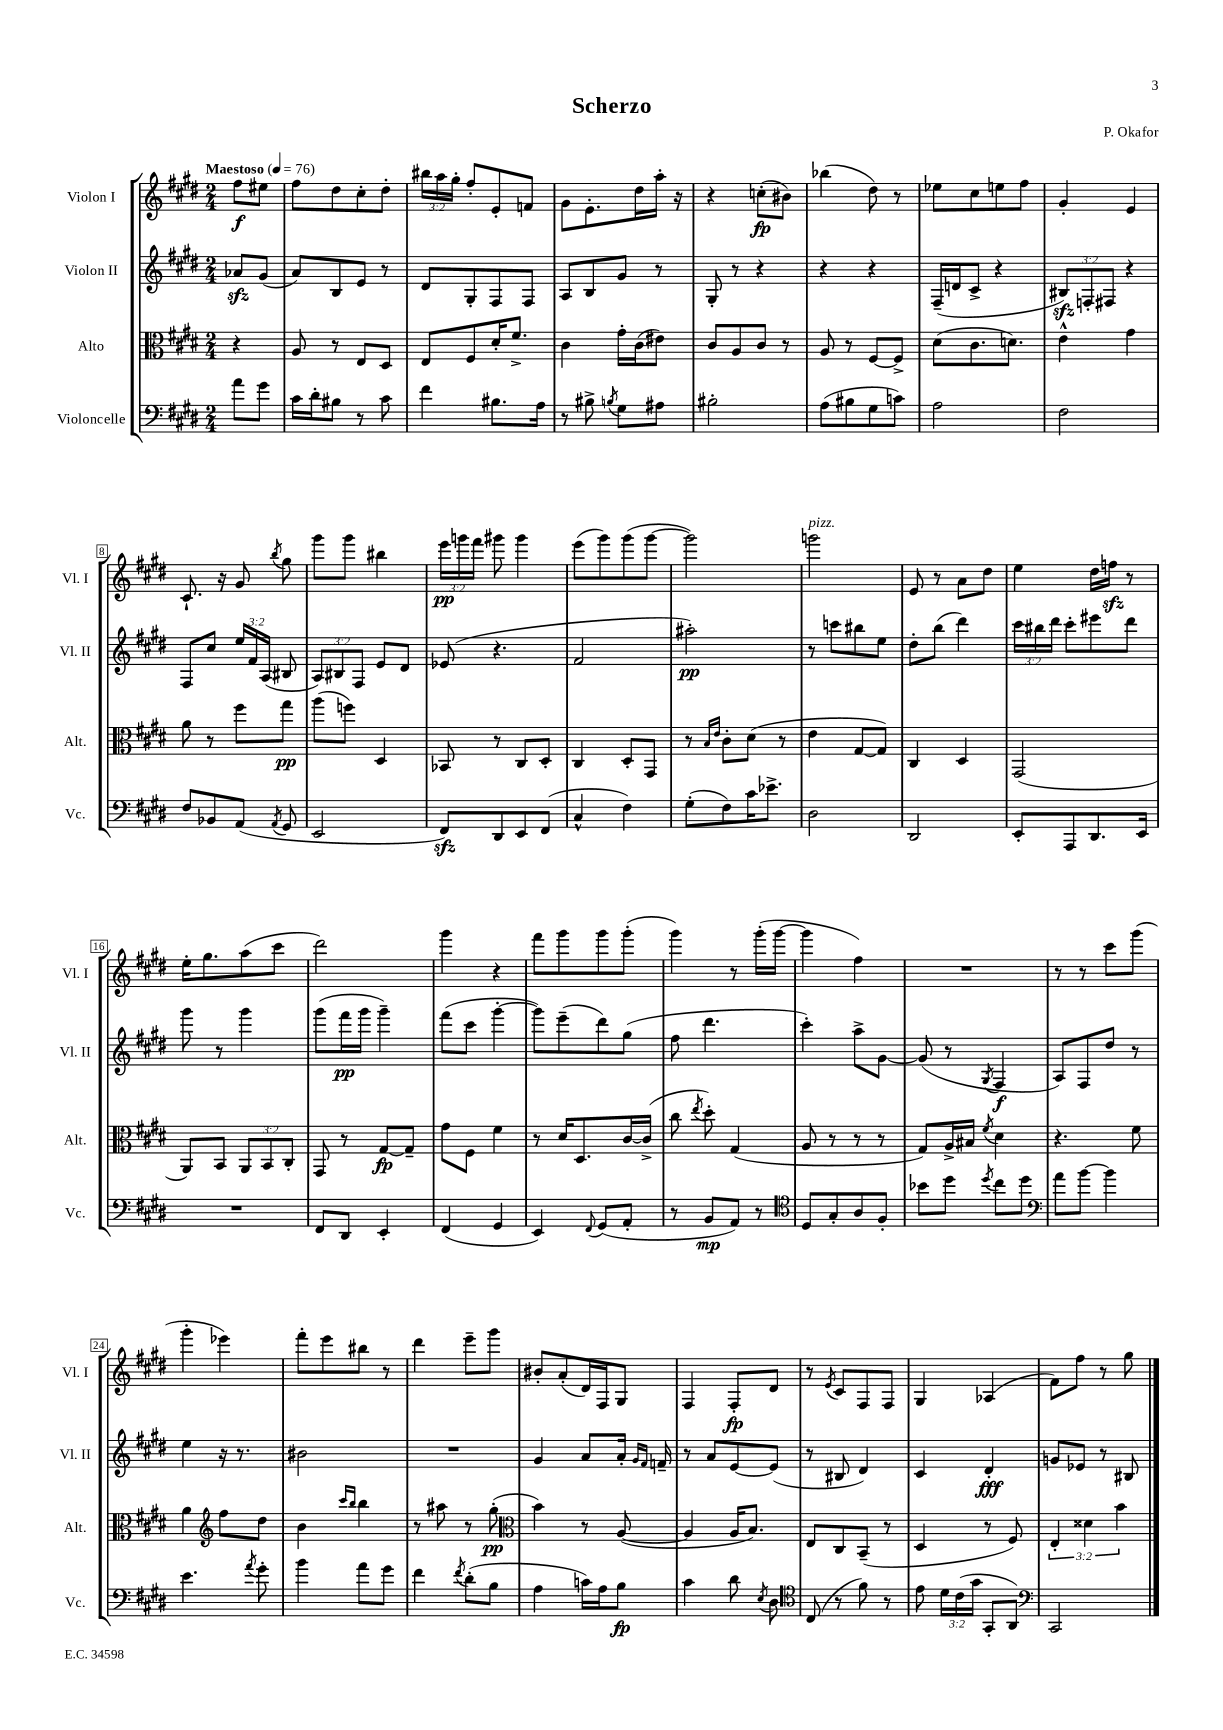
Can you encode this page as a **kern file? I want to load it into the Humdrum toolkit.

**kern	**dynam	**kern	**dynam	**kern	**dynam	**kern	**dynam
*part4	*part4	*part3	*part3	*part2	*part2	*part1	*part1
*staff4	*staff4	*staff3	*staff3	*staff2	*staff2	*staff1	*staff1
*I"Violoncelle	*	*I"Alto	*	*I"Violon II	*	*I"Violon I	*
*I'Vc.	*	*I'Alt.	*	*I'Vl. II	*	*I'Vl. I	*
*clefF4	*	*clefC3	*	*clefG2	*	*clefG2	*
*k[f#c#g#d#]	*	*k[f#c#g#d#]	*	*k[f#c#g#d#]	*	*k[f#c#g#d#]	*
*M2/4	*	*M2/4	*	*M2/4	*	*M2/4	*
*MM76	*	*MM76	*	*MM76	*	*MM76	*
=	=	=	=	=	=	=	=
!	!	!	!	!	!	!LO:TX:a:B:t=Maestoso	!
8a\L	.	4r	.	8a-Xzz/L	.	8ff#\L	f
8g#\J	.	.	.	(8g#/J	.	8ee#X\J	.
=1	=1	=1	=1	=1	=1	=1	=1
16c#\LL	.	8A/	.	8a/L)	.	8ff#\L	.
16d#'\J	.	.	.	.	.	.	.
8B#X\J	.	8r	.	8B/	.	8dd#\	.
8r	.	8E/L	.	8e/J	.	8cc#'\	.
8c#\	.	8D#/J	.	8r	.	8dd#'\J	.
=2	=2	=2	=2	=2	=2	=2	=2
4f#\	.	8E/L	.	8d#/L	.	24bb#X\LL	.
.	.	.	.	.	.	24aa\	.
.	.	.	.	.	.	24gg#'\JJ	.
.	.	8F#/	.	8G#'/	.	8ff#'/L	.
8.B#X\L	.	16d#'/K	.	8F#/	.	8e'/	.
.	.	8.f#^/J	.	.	.	.	.
.	.	.	.	8F#/J	.	8fn/J	.
16A\Jk	.	.	.	.	.	.	.
=3	=3	=3	=3	=3	=3	=3	=3
8r	.	4c#\	.	8A/L	.	8g#\L	.
8B#X^\	.	.	.	8B/	.	8.e'\	.
8qBn/	.	.	.	.	.	.	.
8G#\L	.	16g#'\LL	.	8g#/J	.	.	.
.	.	(16c#\J	.	.	.	16dd#\L	.
8A#X\J	.	8e#X\J)	.	8r	.	16aa'\JJ	.
.	.	.	.	.	.	16r	.
=4	=4	=4	=4	=4	=4	=4	=4
2B#X'\	.	8c#/L	.	8G#'/	.	4r	.
.	.	8A/	.	8r	.	.	.
.	.	8c#/J	.	4r	.	(8ccn'\L	fp
.	.	8r	.	.	.	8b#X\J)	.
=5	=5	=5	=5	=5	=5	=5	=5
(8A\L	.	8A/	.	4r	.	(4bb-X\	.
8B#X\	.	8r	.	.	.	.	.
8G#\	.	[8F#/L	.	4r	.	8dd#\)	.
8cn\J)	.	8F#^/J]	.	.	.	8r	.
=6	=6	=6	=6	=6	=6	=6	=6
2A\	.	(8d#\L	.	(16F#~/LL	.	8ee-X\L	.
.	.	.	.	16dn/J	.	.	.
.	.	8.c#\	.	8c#^/J	.	8cc#\	.
.	.	.	.	4r	.	8een\	.
.	.	8.dn\J)	.	.	.	.	.
.	.	.	.	.	.	8ff#\J	.
=7	=7	=7	=7	=7	=7	=7	=7
2F#\	.	4e^^\	.	12B#Xzz/L)	.	4g#'/	.
.	.	.	.	12Fn'/	.	.	.
.	.	.	.	12F#X/J	.	.	.
.	.	4g#\	.	4r	.	4e/	.
!!LO:LB:g=z
=8	=8	=8	=8	=8	=8	=8	=8
8F#/L	.	8a\	.	8F#/L	.	8.c#`/	.
8BB-X/	.	8r	.	8cc#/J	.	.	.
.	.	.	.	.	.	16r	.
(8AA/J	.	8ff#\L	.	24ee/LL	.	8g#/	.
.	.	.	.	24f#/	.	.	.
.	.	.	.	(24A/JJ	.	.	.
8qAA/	.	.	.	.	.	8qbb/	.
8GG#/	.	8gg#\J	pp	8B#X/	.	8gg#\	.
=9	=9	=9	=9	=9	=9	=9	=9
2EE/	.	(8aa\L	.	12A/L)	.	8ggg#\L	.
.	.	.	.	12B#X/	.	.	.
.	.	8ffn\J)	.	.	.	8ggg#\J	.
.	.	.	.	12F#/J	.	.	.
.	.	4D#/	.	8e/L	.	4bb#X\	.
.	.	.	.	8d#/J	.	.	.
=10	=10	=10	=10	=10	=10	=10	=10
8FF#zz/L)	.	8BB-X/	.	(8e-X/	.	24eee\LL	pp
.	.	.	.	.	.	24gggn\	.
.	.	.	.	.	.	24fff#\JJ	.
8DD#/	.	8r	.	4.r	.	8ggg#X\	.
8EE/	.	8C#/L	.	.	.	4ggg#\	.
(8FF#/J	.	8D#'/J	.	.	.	.	.
=11	=11	=11	=11	=11	=11	=11	=11
4C#^^/	.	4C#/	.	2f#/	.	(8eee\L	.
.	.	.	.	.	.	8ggg#\)	.
4F#\)	.	8D#'/L	.	.	.	(8ggg#\	.
.	.	8GG#/J	.	.	.	[8ggg#\J	.
=12	=12	=12	=12	=12	=12	=12	=12
(8G#'\L	.	8r	.	2aa#X'\)	pp	2ggg#\])	.
.	.	16qqB/LL	.	.	.	.	.
.	.	16qqe/JJ	.	.	.	.	.
8F#\)	.	8c#'\L	.	.	.	.	.
16c#\K	.	(8d#\J	.	.	.	.	.
8.e-X^\J	.	.	.	.	.	.	.
.	.	8r	.	.	.	.	.
=13	=13	=13	=13	=13	=13	=13	=13
!	!	!	!	!	!	!LO:TX:a:i:t=pizz.	!
2D#\	.	4e\	.	8r	.	2gggn\	.
.	.	.	.	8cccn\L	.	.	.
.	.	[8G#/L	.	8bb#X\	.	.	.
.	.	8G#/J])	.	8ee\J	.	.	.
=14	=14	=14	=14	=14	=14	=14	=14
2DD#/	.	4C#/	.	8dd#'\L	.	8e/	.
.	.	.	.	(8bb\J	.	8r	.
.	.	4D#/	.	4ddd#\)	.	8a\L	.
.	.	.	.	.	.	8dd#\J	.
=15	=15	=15	=15	=15	=15	=15	=15
8EE'/L	.	(2GG#/	.	24ccc#\LL	.	4ee\	.
.	.	.	.	24bb#X\	.	.	.
.	.	.	.	24ddd#\JJ	.	.	.
8AAA/	.	.	.	8ccc#'\L	.	.	.
8.DD#/	.	.	.	8eee#X\	.	16dd#\LL	.
.	.	.	.	.	.	16ffnzz\JJ	.
.	.	.	.	8ddd#\J	.	8r	.
16EE/Jk	.	.	.	.	.	.	.
!!LO:LB:g=z
=16	=16	=16	=16	=16	=16	=16	=16
2r	.	8AA/L)	.	8ggg#\	.	16ee'\KL	.
.	.	.	.	.	.	8.gg#\	.
.	.	8BB/J	.	8r	.	.	.
.	.	12AA/L	.	4ggg#\	.	(8aa\	.
.	.	12BB/	.	.	.	.	.
.	.	.	.	.	.	8ccc#\J	.
.	.	12C#'/J	.	.	.	.	.
=17	=17	=17	=17	=17	=17	=17	=17
8FF#/L	.	8GG#/	.	(8ggg#\L	.	2ddd#\)	.
8DD#/J	.	8r	.	16fff#\L	pp	.	.
.	.	.	.	16ggg#\JJ	.	.	.
4EE'/	.	[8G#/L	fp	4ggg#~\)	.	.	.
.	.	8G#~/J]	.	.	.	.	.
=18	=18	=18	=18	=18	=18	=18	=18
(4FF#/	.	8g#\L	.	(8fff#\L	.	4ggg#\	.
.	.	8F#\J	.	8ccc#\J	.	.	.
4GG#/	.	4f#\	.	[4ggg#'\	.	4r	.
=19	=19	=19	=19	=19	=19	=19	=19
4EE/)	.	8r	.	8ggg#\L])	.	8fff#\L	.
.	.	16d#/KL	.	(8eee~\	.	8ggg#\	.
.	.	8.D#/	.	.	.	.	.
8qqFF#/	.	.	.	.	.	.	.
(8GG#/L	.	.	.	8ddd#\)	.	8ggg#\	.
8AA'/J	.	[16c#/L	.	(8gg#\J	.	(8ggg#'\J	.
.	.	(16c#^/JJ]	.	.	.	.	.
=20	=20	=20	=20	=20	=20	=20	=20
8r	.	8cc#\	.	8ff#\	.	4ggg#\)	.
.	.	8qee/	.	.	.	.	.
8BB/L	mp	8dd#'\)	.	4.ddd#\	.	.	.
8AA/J)	.	(4G#/	.	.	.	8r	.
8r	.	.	.	.	.	(16ggg#'\LL	.
.	.	.	.	.	.	[16ggg#\JJ	.
=21	=21	=21	=21	=21	=21	=21	=21
*clefC4	*	*	*	*	*	*	*
8D#/L	.	8A/	.	4ccc#'\)	.	4ggg#\]	.
8G#'/	.	8r	.	.	.	.	.
8A/	.	8r	.	8aa^\L	.	4ff#\)	.
8F#'/J	.	8r	.	[8g#\J	.	.	.
=22	=22	=22	=22	=22	=22	=22	=22
8b-X\L	.	8G#/L)	.	(8g#/]	.	2r	.
8dd#\J	.	16A^/L	.	8r	.	.	.
.	.	16B#X/JJ	.	.	.	.	.
8qdd#/	.	8qf#/	.	8qG#/	.	.	.
8cc#\L	.	4d#\	.	4F#/	f	.	.
8dd#\J	.	.	.	.	.	.	.
=23	=23	=23	=23	=23	=23	=23	=23
*clefF4	*	*	*	*	*	*	*
8a\L	.	4.r	.	8A/L)	.	8r	.
[8b\J	.	.	.	8F#/	.	8r	.
4b\]	.	.	.	8dd#/J	.	8ccc#\L	.
.	.	8f#\	.	8r	.	(8ggg#\J	.
!!LO:LB:g=z
=24	=24	=24	=24	=24	=24	=24	=24
4.e\	.	4a\	.	4ee\	.	4ggg#'\	.
*	*	*clefG2	*	*	*	*	*
.	.	8ff#\L	.	16r	.	4eee-X\)	.
.	.	.	.	8.r	.	.	.
8qa/	.	.	.	.	.	.	.
8g#'\	.	8dd#\J	.	.	.	.	.
=25	=25	=25	=25	=25	=25	=25	=25
4b\	.	4b\	.	2b#X\	.	8fff#'\L	.
.	.	.	.	.	.	8eee\	.
.	.	16qqccc#/LL	.	.	.	.	.
.	.	16qqbb/JJ	.	.	.	.	.
8a\L	.	4bb\	.	.	.	8bb#X\J	.
8g#\J	.	.	.	.	.	8r	.
=26	=26	=26	=26	=26	=26	=26	=26
4f#\	.	8r	.	2r	.	4ddd#\	.
.	.	8aa#X\	.	.	.	.	.
8qf#/	.	.	.	.	.	.	.
(8d#'\L	.	8r	.	.	.	8eee~\L	.
8B\J	.	(8gg#'\	pp	.	.	8ggg#\J	.
=27	=27	=27	=27	=27	=27	=27	=27
*	*	*clefC3	*	*	*	*	*
4A\	.	4b\)	.	4g#/	.	8b#X'/L	.
.	.	.	.	.	.	(8a'/	.
16cn\LL)	.	8r	.	8a/L	.	16d#/L)	.
16A\J	.	.	.	.	.	16F#/J	.
8B\J	fp	([8A/	.	16a'/Jk	.	8G#/J	.
.	.	.	.	16qqg#/LL	.	.	.
.	.	.	.	16qqf#/JJ	.	.	.
.	.	.	.	16fn~/	.	.	.
=28	=28	=28	=28	=28	=28	=28	=28
4c#\	.	4A/]	.	8r	.	4F#/	.
.	.	.	.	8a/L	.	.	.
8d#\	.	16A/KL	.	[8e/	.	8F#'/L	fp
.	.	8.B/J)	.	.	.	.	.
8qE/	.	.	.	.	.	.	.
8D#\	.	.	.	(8e/J]	.	8d#/J	.
=29	=29	=29	=29	=29	=29	=29	=29
*clefC4	*	*	*	*	*	*	*
(8C#/	.	8E/L	.	8r	.	8r	.
.	.	.	.	.	.	8qe/	.
8r	.	8C#/	.	8B#X/	.	8c#/L	.
8f#\)	.	(8BB~/J	.	4d#/)	.	8F#/	.
8r	.	8r	.	.	.	8F#/J	.
=30	=30	=30	=30	=30	=30	=30	=30
8e\	.	4D#/	.	4c#/	.	4G#/	.
24d#\LL	.	.	.	.	.	.	.
(24c#\	.	.	.	.	.	.	.
24g#\JJ	.	.	.	.	.	.	.
8GG#'/L	.	8r	.	4d#'/	fff	(4A-X/	.
8AA/J)	.	8F#/)	.	.	.	.	.
=31	=31	=31	=31	=31	=31	=31	=31
*clefF4	*	*	*	*	*	*	*
2CC#/	.	6E'/	.	8gn/L	.	8f#\L)	.
.	.	.	.	8e-X/J	.	8ff#\J	.
.	.	6d##X\	.	.	.	.	.
.	.	.	.	8r	.	8r	.
.	.	6b\	.	.	.	.	.
.	.	.	.	8B#X/	.	8gg#\	.
==	==	==	==	==	==	==	==
*-	*-	*-	*-	*-	*-	*-	*-
